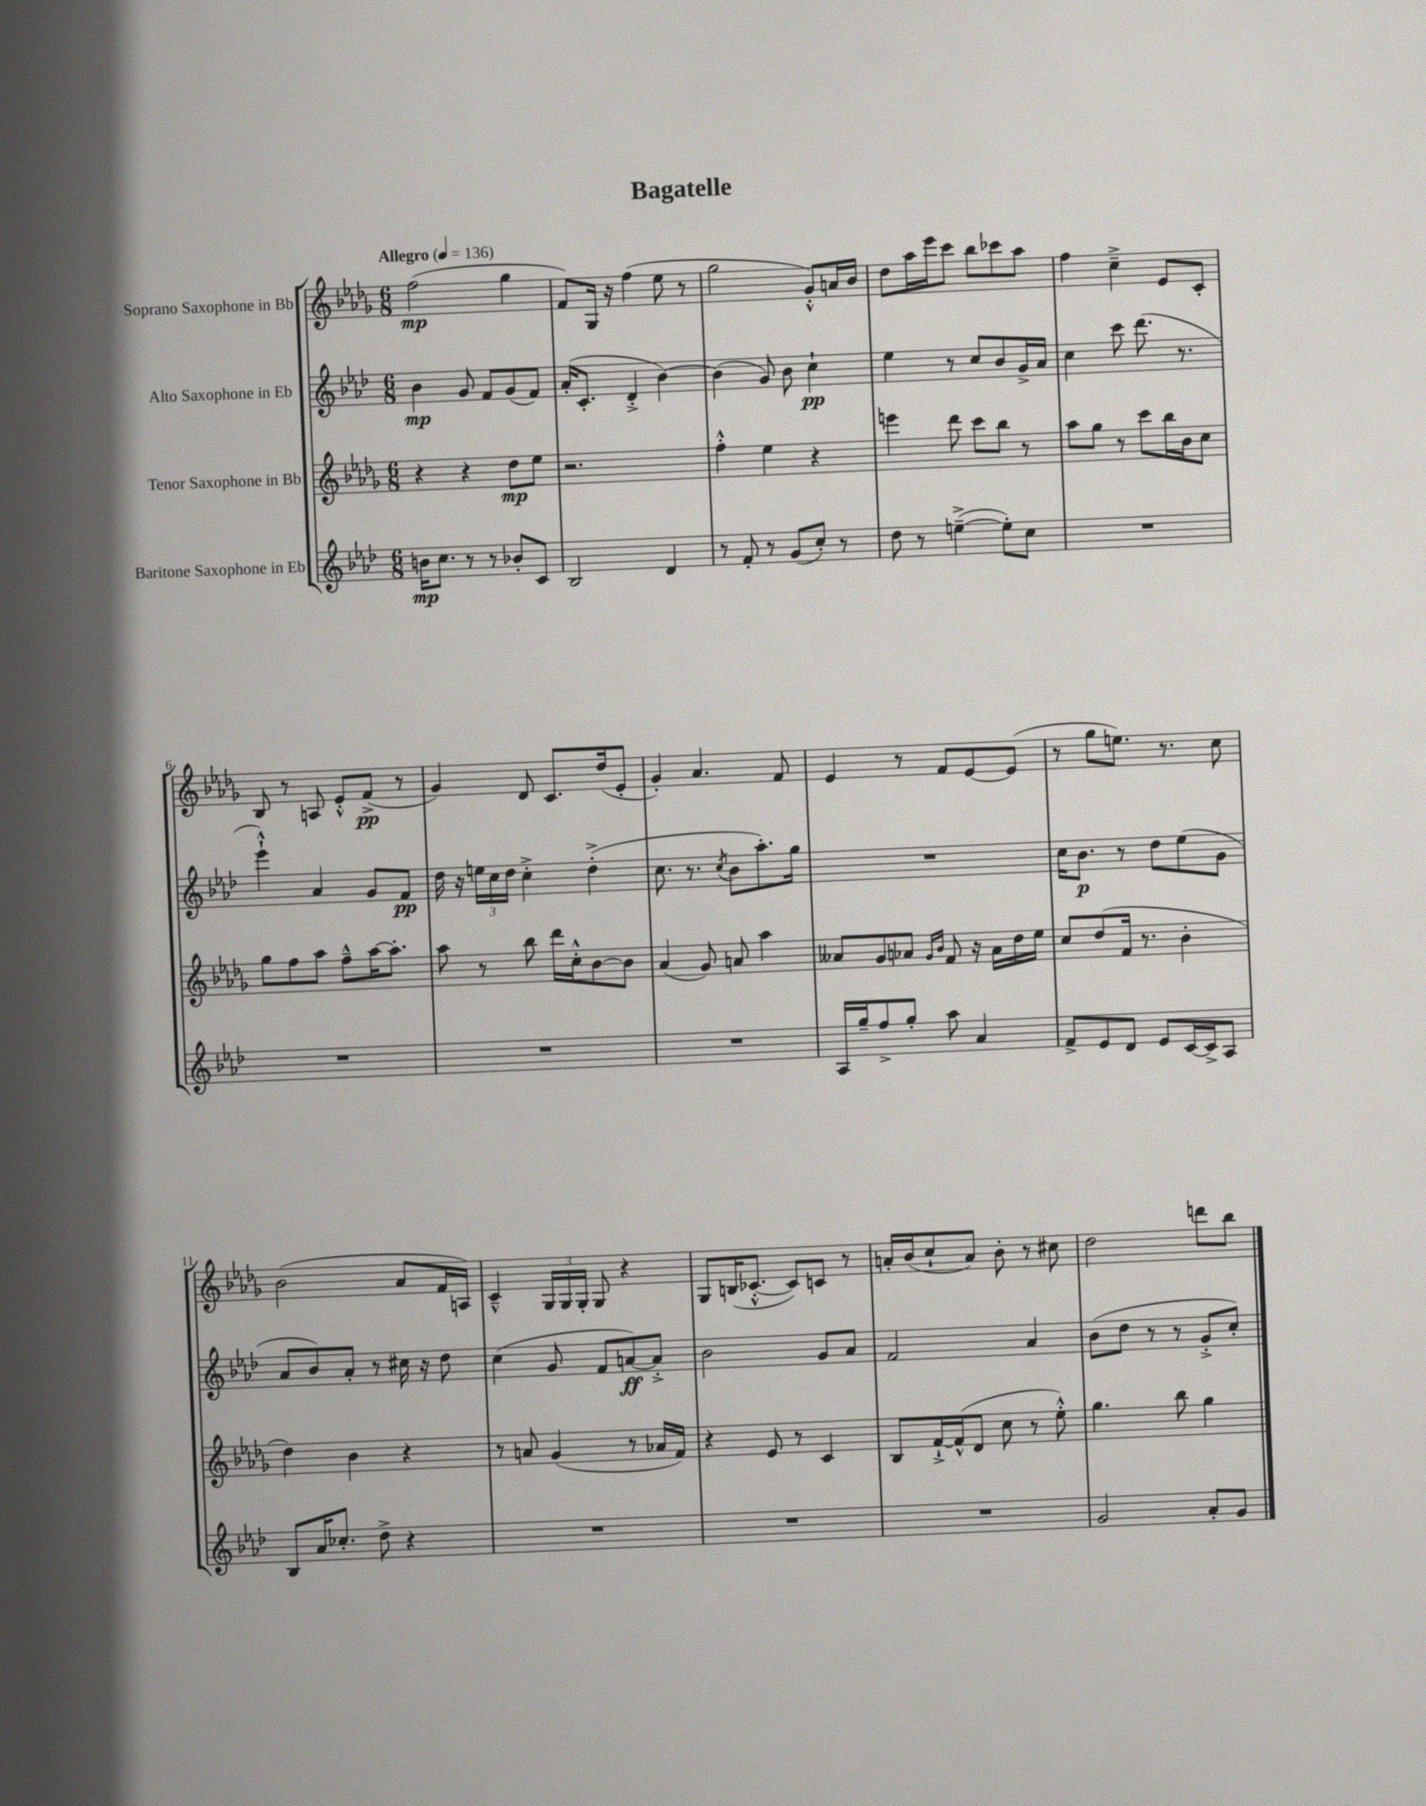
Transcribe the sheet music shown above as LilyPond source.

\header { title = "Bagatelle" }
<<
\new StaffGroup <<
\new Staff = "s0" \with { instrumentName = "Soprano Saxophone in Bb" } {
    \clef treble \key des \major \numericTimeSignature \time 6/8 \tempo "Allegro" 4 = 136
    f''2\mp( ges''4 |
    f'8) ges16 r16 f''4( ees''8 r8 |
    ges''2 ges'8-.-^) a'16 bes'16 |
    des''8 aes''16 ees'''16 c'''8 bes''8 ces'''8 aes''8 |
    f''4 c''4---> ees'8 c'8-. |
    bes8 r8 a8 ees'8-.-^ f'8->\pp( r8 |
    ges'4) des'8 c'8. des''16( ees'8-. |
    ges'4-.) aes'4. f'8 |
    ees'4 r8 f'8 ees'8~ ees'8( |
    r8 ges''8 e''8.) r8. c''8 |
    bes'2( aes'8 f'16 a16) |
    c'4---^ \tuplet 3/2 { ges16 ges16 ges16-. } ges8 r4 |
    ges8 b16( ces'8.~-.-^ ces'8) c'8 r8 |
    a'16-. bes'16( c''8-! a'8) bes'8-. r8 cis''8 |
    des''2 d'''8 bes''8 \bar "|." |
}
\new Staff = "s1" \with { instrumentName = "Alto Saxophone in Eb" } {
    \clef treble \key aes \major \numericTimeSignature \time 6/8
    bes'4\mp g'8 f'8 g'8( f'8) |
    aes'16-.( c'8.-. des'4-.-> bes'4~) |
    bes'4( g'8) bes'8 c''4-!\pp |
    ees''4 r8 c''8 bes'8 g'16-> aes'16 |
    c''4 c'''8 des'''8.( r8. |
    ees'''4-!-^) aes'4 g'8 f'8\pp |
    des''16 r16 \tuplet 3/2 { e''16 c''16 des''16 } c''4-.-> des''4-.->( |
    c''8. r8. \acciaccatura { c''8 } bes'8 aes''8.-.) g''16 |
    R2. |
    c''16 bes'8.\p r8 des''8 ees''8( g'8 |
    aes'8 bes'8) aes'8-. r8 cis''16 r16 des''8 |
    c''4( g'8 f'8 a'8~\ff) a'8-.-> |
    bes'2 g'8 aes'8 |
    f'2 aes'4 |
    bes'8( des''8 r8 r8 g'8-.-> c''8-.) \bar "|." |
}
\new Staff = "s2" \with { instrumentName = "Tenor Saxophone in Bb" } {
    \clef treble \key des \major \numericTimeSignature \time 6/8
    r4 r4 des''8\mp ees''8 |
    r2. |
    f''4-.-^ ees''4 r4 |
    e'''4 des'''8 c'''8 bes''8 r8 |
    aes''8 ges''8 r8 c'''8 bes''16 bes'16 c''8 |
    ges''8 f''8 aes''8 f''8---^ aes''16~ aes''8.-. |
    aes''8 r8 bes''8 des'''16 c''16-.-^ bes'8~ bes'8 |
    aes'4( ges'8) a'8 aes''4 |
    aeses'8 ges'8 aes'8 \grace { ges'16 bes'16 } f'8 r16 aes'16 des''16 ees''16 |
    c''8 des''8( f'16 r8. bes'4-. |
    des''4) bes'4 r4 |
    r8 a'8 ges'4( r8 aes'16 f'16) |
    r4 ees'8 r8 c'4 |
    bes8 f'16~-!-> f'16-^( des'8 c''8 r8 ees''8-.-^) |
    ges''4. bes''8 ges''4 \bar "|." |
}
\new Staff = "s3" \with { instrumentName = "Baritone Saxophone in Eb" } {
    \clef treble \key aes \major \numericTimeSignature \time 6/8
    b'16\mp c''8. r8 r8 bes'8-. c'8 |
    bes2 des'4 |
    r8 f'8-. r8 g'8( c''8-.) r8 |
    des''8 r8 e''4~--->( e''8-.) c''8 |
    R2. |
    R2. |
    R2. |
    R2. |
    aes16 g''16-- f''8-> g''8-. aes''8 aes'4 |
    f'8-> ees'8 des'8 ees'8 c'16~ c'16-> aes8 |
    bes8 aes'16 ces''8.-. des''8-> r4 |
    R2. |
    R2. |
    R2. |
    g'2 aes'8-. g'8 \bar "|." |
}
>>
>>
